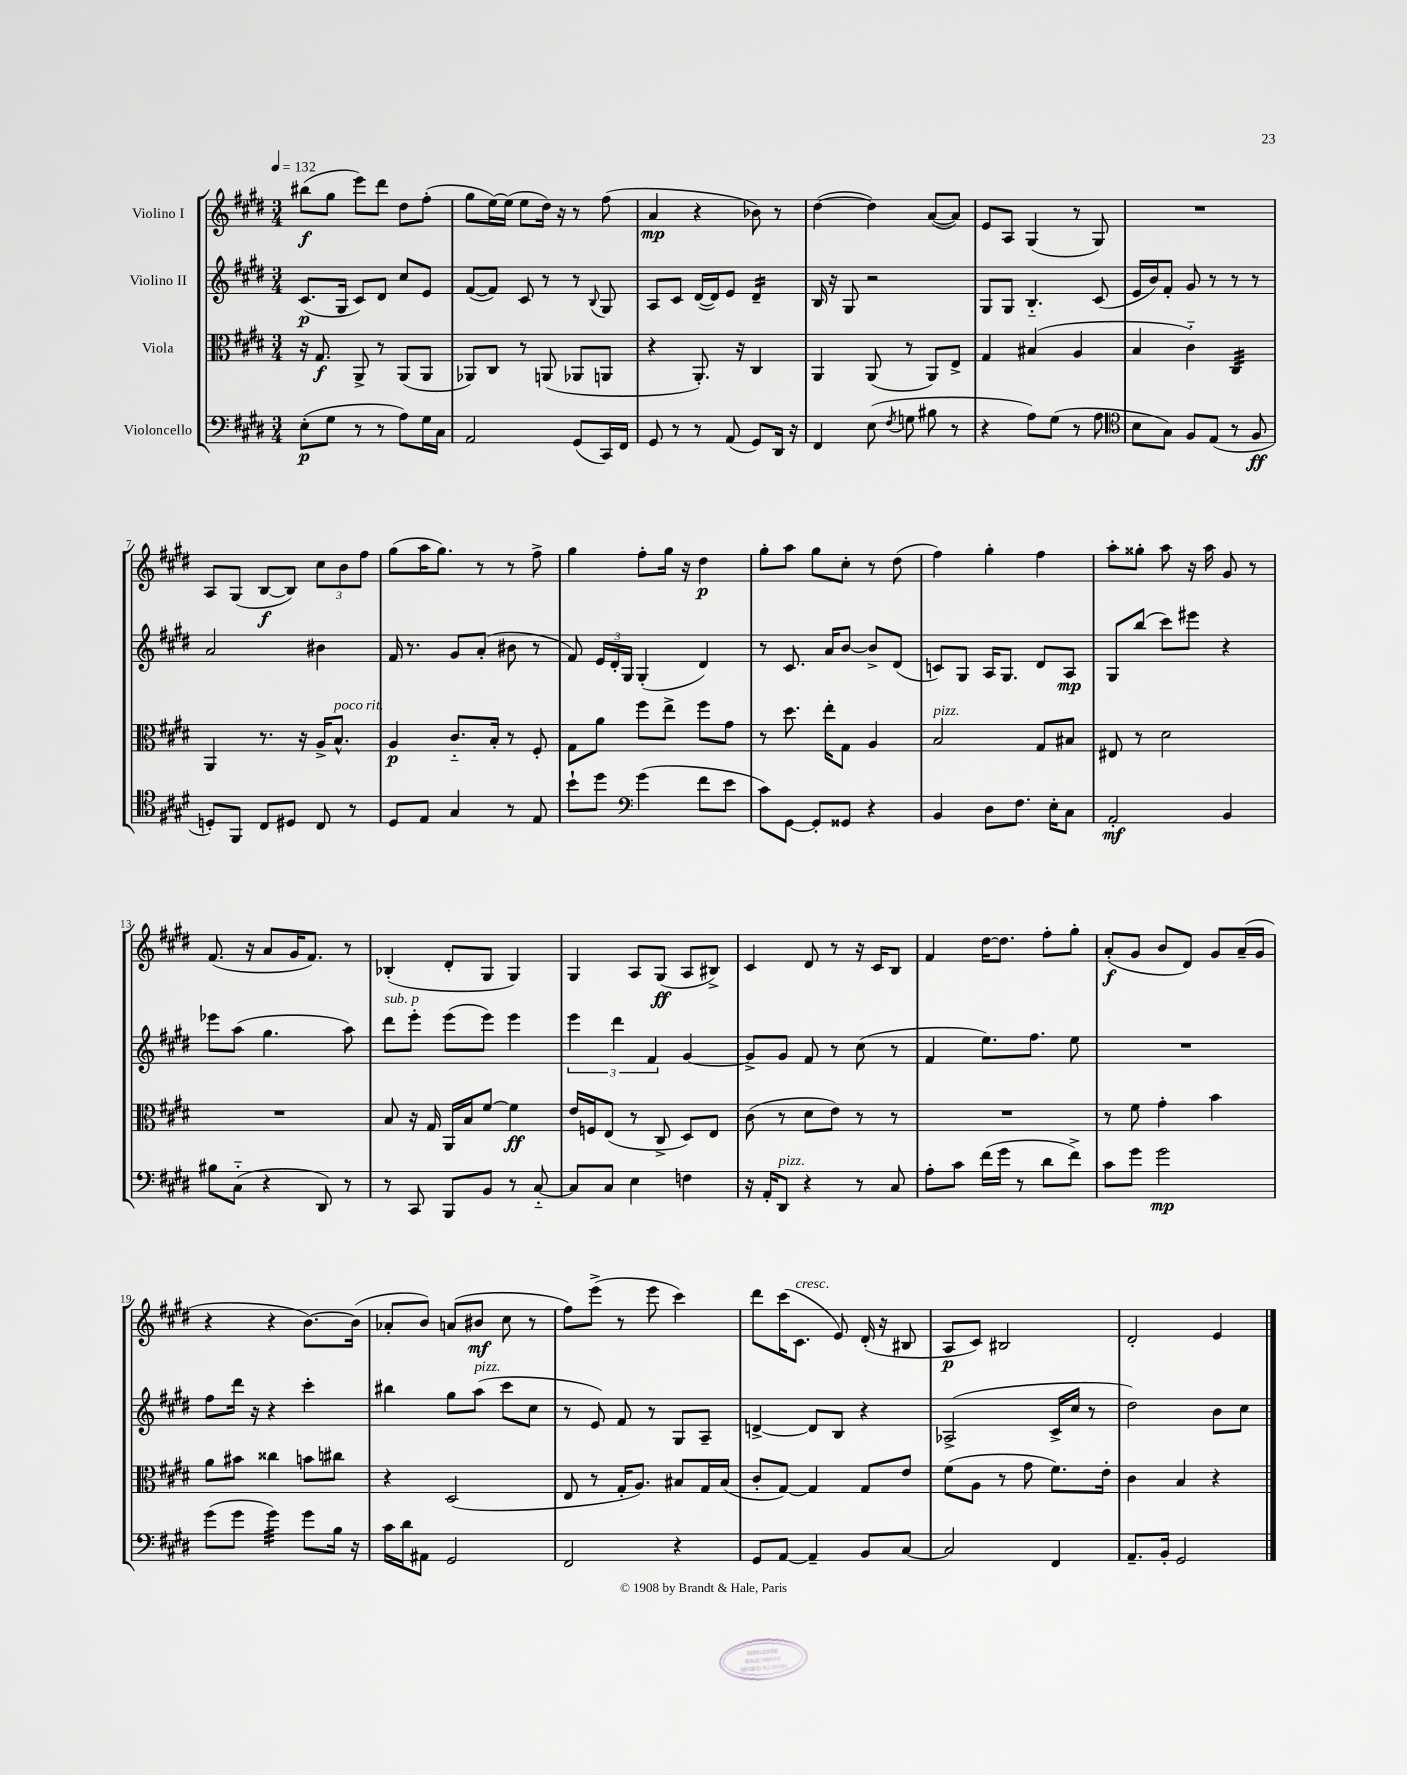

**kern	**kern	**kern	**kern
*staff4	*staff3	*staff2	*staff1
*clefF4	*clefC3	*clefG2	*clefG2
*k[f#c#g#d#]	*k[f#c#g#d#]	*k[f#c#g#d#]	*k[f#c#g#d#]
*M3/4	*M3/4	*M3/4	*M3/4
*MM132	*MM132	*MM132	*MM132
(8E'	16r	(8.c#	(8bb#
.	8.G#	.	.
8G#	.	.	8gg#
.	.	16G#	.
8r	8AA^	8c#)	8eee)
8r	8r	8d#	8ddd#
8A)	(8AA	8cc#	8dd#
16G#	8AA	8e	(8ff#'
16C#	.	.	.
=	=	=	=
2AA	8AA-)	([8f#	8gg#
.	8C#	8f#])	[16ee)
.	.	.	(16ee]
.	8r	8c#	8ee
.	(8AA	8r	16dd#)
.	.	.	16r
(8GG#	8AA-	8r	8r
.	.	8qqB	.
16CC#)	8AA	8G#	(8ff#
16FF#	.	.	.
=	=	=	=
8GG#	4r	8A	4a
8r	.	8c#	.
8r	8.AA')	([16d#	4r
.	.	16d#])	.
(8AA	.	8e	.
.	16r	.	.
8GG#)	4C#	4d#~	8b-)
16DD#	.	.	8r
16r	.	.	.
=	=	=	=
4FF#	4AA	16B	([4dd#
.	.	16r	.
.	.	8G#	.
(8E	(8AA	2r	4dd#])
8qF#	.	.	.
8G	8r	.	.
8B#	8AA)	.	([8a
8r	8E^	.	8a])
=	=	=	=
4r	4G#	8G#	8e
.	.	8G#	8A
8A)	(4B#	4.B'~	(4G#
(8G#	.	.	.
8r	4A	.	8r
8A	.	(8c#	8G#)
=	=	=	=
*clefC4	*	*	*
8B	4B	16e	2.r
.	.	16b)	.
8G#)	.	8f#'	.
8F#	4c#'~)	8g#	.
(8E	.	8r	.
8r	4C#	8r	.
8F#	.	8r	.
=	=	=	=
8D')	4AA	2a	8A
8FF#	.	.	(8G#
8C#	8.r	.	[8B
8D#	.	.	8B])
.	16r	.	.
8C#	16A^	4b#	12cc#
.	8.B^^	.	.
.	.	.	12b
8r	.	.	.
.	.	.	12ff#
=	=	=	=
8D#	4A	16f#	(8gg#
.	.	8.r	.
8E	.	.	16aa
.	.	.	8.gg#)
4G#	8.c#'~	8g#	.
.	.	(8a'	8r
.	16B'	.	.
8r	8r	8b#	8r
8E	8F#'	8r	8ff#^
=	=	=	=
8b`	8G#	8f#)	4gg#
8dd#	8a	24e	.
.	.	24d#'	.
.	.	24G#	.
*clefF4	*	*	*
(4g#	8ff#	(4G#'	8ff#'
.	8ee^	.	16gg#
.	.	.	16r
8f#	8ff#	4d#)	4dd#
8e	8g#	.	.
=	=	=	=
8c#)	8r	8r	8gg#'
[8GG#	8.dd#	8.c#	8aa
8GG#']	.	.	8gg#
.	16ee'	16a	.
8GG##	8G#	[8b	8cc#'
4r	4A	8b^]	8r
.	.	(8d#	(8dd#
=	=	=	=
4BB	2B	8c)	4ff#)
.	.	8G#	.
8D#	.	16A	4gg#'
.	.	8.G#	.
8.F#	.	.	.
.	8G#	8d#	4ff#
16E'	.	.	.
8C#	8B#	8A	.
=	=	=	=
2AA'	8E#	8G#	8aa'
.	8r	(8bb	8gg##'
.	2d#	8ccc#)	8aa
.	.	8eee#	16r
.	.	.	16aa
4BB	.	4r	8g#
.	.	.	8r
=	=	=	=
8B#	2.r	8eee-	(8.f#
(8C#'~	.	(8aa	.
.	.	.	16r
4r	.	4.gg#	8a
.	.	.	16g#
.	.	.	8.f#)
8DD#)	.	.	.
8r	.	8aa)	8r
=	=	=	=
8r	8B	8ddd#	(4B-'
8CC#	16r	8eee'	.
.	16G#	.	.
8BBB	16AA	(8eee	8d#'
.	16B	.	.
8BB	[8f#	8eee)	8G#
8r	4f#]	4eee	4G#)
[8C#'~	.	.	.
=	=	=	=
8C#]	16e	6eee	4G#
.	16F	.	.
8C#	(8E	.	.
.	.	6ddd#	.
4E	8r	.	8A
.	.	6f#	.
.	8C#^	.	(8G#
4F	8D#)	[4g#	8A
.	8E	.	8B#^)
=	=	=	=
16r	(8c#	8g#^]	4c#
16AA'	.	.	.
8DD#	8r	8g#	.
4r	8d#	8f#	8d#
.	8e)	8r	8r
8r	8r	(8cc#	16r
.	.	.	16c#
8C#	8r	8r	8B
=	=	=	=
8A'	2.r	4f#	4f#
8c#	.	.	.
(16f#	.	8.ee)	[16dd#
16g#	.	.	8.dd#]
8r	.	.	.
.	.	8.ff#	.
8d#	.	.	8ff#'
8f#^)	.	8ee	8gg#'
=	=	=	=
8c#	8r	2.r	(8a'
8g#	8f#	.	8g#
2g#	4g#'	.	8b
.	.	.	8d#)
.	4b	.	8g#
.	.	.	(16a~
.	.	.	16g#
=	=	=	=
(8g#	8a	8ff#	4r
8g#	8b#	16ddd#	.
.	.	16r	.
4g#)	4cc##	4r	4r
8g#	8b	4ccc#'	[8.b)
16B	8cc#	.	.
16r	.	.	(16b]
=	=	=	=
16c#	4r	4bb#	8a-'
16d#	.	.	.
8AA#	.	.	8b)
2GG#	(2D#	8gg#	(8a
.	.	(8aa	8b#
.	.	8ccc#	8cc#
.	.	8cc#	8r
=	=	=	=
2FF#	8E	8r	8ff#)
.	8r	8e)	(8eee^
.	16G#'	8f#	8r
.	8.A)	.	.
.	.	8r	8eee
4r	8B#	8G#	4ccc#)
.	16G#	8A~	.
.	(16B#	.	.
=	=	=	=
8GG#	8c#'	[4d^	8ddd#
[8AA	[8G#)	.	(16ccc#
.	.	.	8.c#
4AA~]	4G#]	8d]	.
.	.	8B	8e)
8BB	8G#	4r	(16d#'
.	.	.	16r
[8C#	8e	.	8B#
=	=	=	=
2C#]	(8f#	(2A-^	8A
.	8A	.	8c#)
.	8r	.	2B#
.	8g#	.	.
4FF#	8.f#)	16c#^	.
.	.	16cc#	.
.	.	8r	.
.	16e'	.	.
=	=	=	=
8.AA~	4c#	2dd#)	2d#'
16BB'	.	.	.
2GG#	4B	.	.
.	4r	8b	4e
.	.	8cc#	.
==	==	==	==
*-	*-	*-	*-
